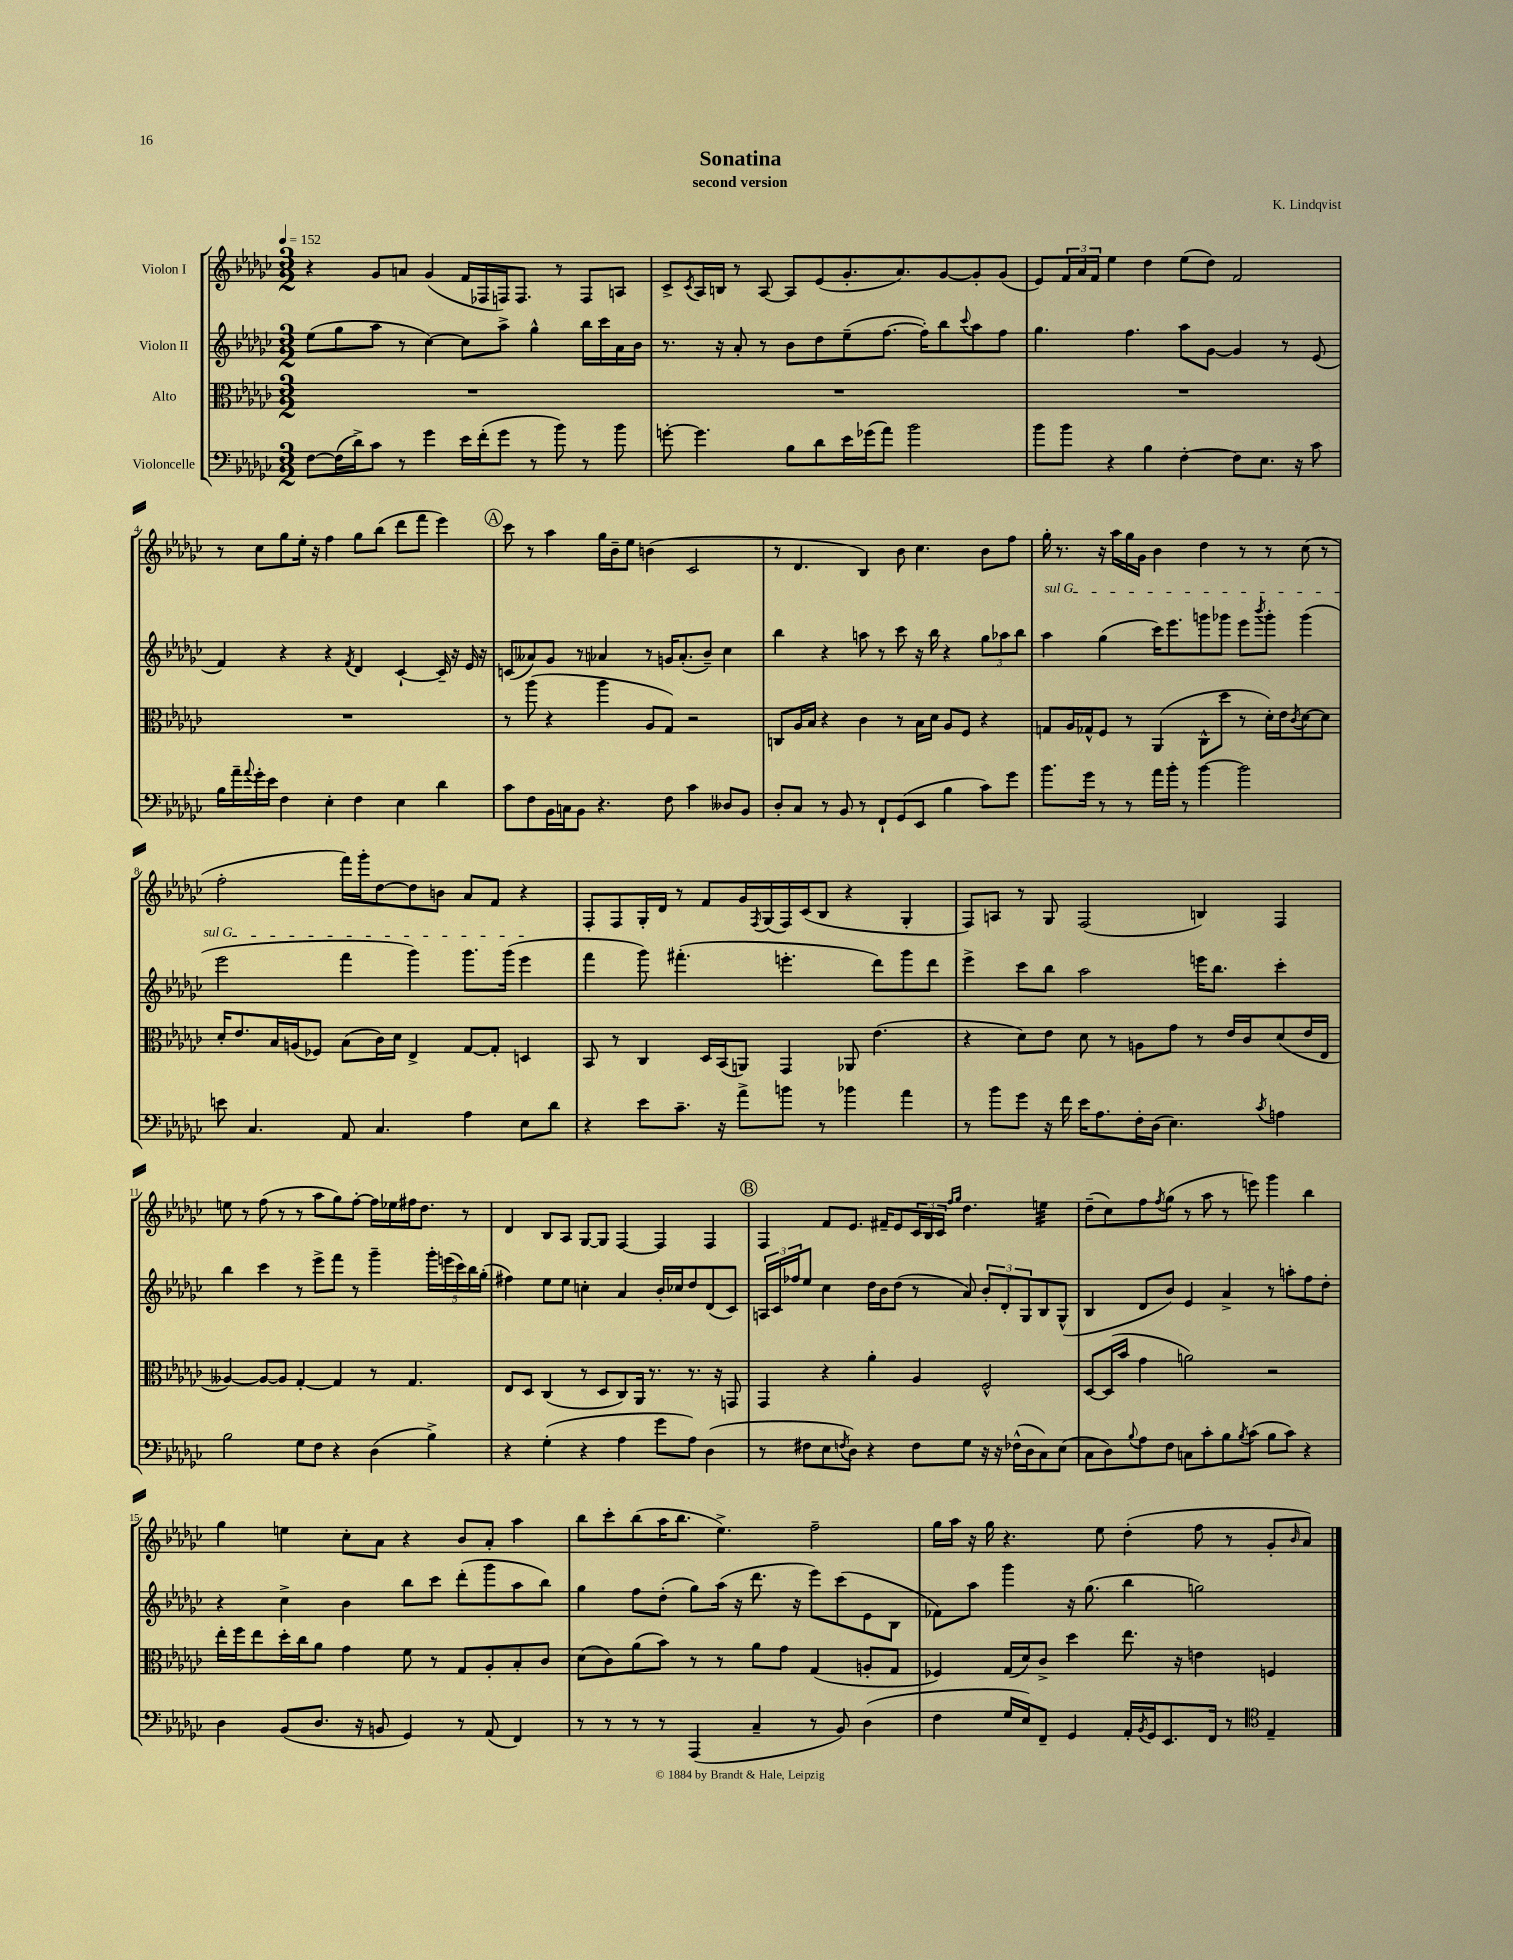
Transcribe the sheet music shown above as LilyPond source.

\header { title = "Sonatina" composer = "K. Lindqvist" subtitle = "second version" }
<<
\new StaffGroup <<
\new Staff = "s0" \with { instrumentName = "Violon I" } {
    \clef treble \key ges \major \numericTimeSignature \time 3/2 \tempo 4 = 152
    r4 ges'8 a'8 ges'4( f'16 fes16 f16) f8. r8 f8 a8 |
    ces'8-> \acciaccatura { ces'8 } aes16 b16 r8 aes8~ aes8 ees'8( ges'8.-. aes'8.) ges'8~ ges'8-. ges'8( |
    ees'8) \tuplet 3/2 { f'16 aes'16 f'16 } ees''4 des''4 ees''8( des''8) f'2 |
    r8 ces''8 ges''8 ees''16-. r16 f''4 ges''8 bes''8( des'''8 f'''8 ees'''4) |
    \mark \markup { \circle "A" } ces'''8 r8 aes''4 ges''16 bes'16-- ees''8 b'4( ces'2 |
    r8 des'4. bes4) bes'8 ces''4. bes'8 f''8 |
    ges''16-. r8. r16 aes''16 ges''16 ges'16 bes'4 des''4 r8 r8 ces''8( r8 |
    f''2-. f'''16) ges'''16-. des''8~ des''8 b'8 aes'8 f'8 r4 |
    f8-. f8 ges16-. des'16 r8 f'8 ges'16 \acciaccatura { f8 } ges16( f16) ces'16( bes8 r4 ges4-. |
    f8) a8 r8 ges8 f2( b4) f4 |
    e''8 r8 f''8( r8 r8 aes''8 ges''8) f''8~-. f''16 ees''16 fis''16 des''8. r8 |
    des'4 bes8 aes8 ges8~ ges8 f4~ f4 f4 |
    \mark \markup { \circle "B" } f4 f'8 ees'8. fis'16-- ees'8 \tuplet 3/2 { ces'16 bes16 ces'16 } \grace { f''16 ges''16 } des''4. e''4:32 |
    des''8--( ces''8) f''8 \acciaccatura { f''8 } ges''8( r8 aes''8 r8 e'''8) ges'''4 bes''4 |
    ges''4 e''4 ces''8-. aes'8 r4 bes'8 aes'8-. aes''4 |
    bes''8 ces'''8-. bes''8( aes''16 bes''8. ees''4.->) f''2-- |
    ges''16 aes''16 r16 ges''16 r4. ees''8 des''4-.( f''8 r8 ges'8-. \grace { bes'16 } aes'8) \bar "|." |
}
\new Staff = "s1" \with { instrumentName = "Violon II" } {
    \clef treble \key ges \major \numericTimeSignature \time 3/2
    ees''8( ges''8 aes''8 r8 ces''4~) ces''8 aes''8-> ges''4-^ bes''16 ces'''16 aes'16 bes'16 |
    r8. r16 aes'8-. r8 bes'8 des''8 ees''8--( f''8.~ f''16-.) bes''8 \appoggiatura { ces'''8 } aes''8 f''8 |
    ges''4. f''4. aes''8 ges'8~ ges'4 r8 ees'8( |
    f'4) r4 r4 \acciaccatura { f'8 } des'4 ces'4~-! ces'16-- r16 ees'16 r16 |
    \mark \markup { \circle "A" } c'8( aeses'8) ges'8 r8 aes'4 r8 g'16 aes'8.-.( bes'8--) ces''4 |
    bes''4 r4 a''8 r8 ces'''8 r16 bes''16 r4 \tuplet 3/2 { ges''8 aes''8 bes''8 } |
    \once \override TextSpanner.bound-details.left.text = \markup { \italic "sul G" } aes''4\startTextSpan ges''4( ces'''16) ees'''8. g'''8 ges'''8 ees'''8 \acciaccatura { bes'''8 } ges'''8-. ges'''4( |
    ees'''2 f'''4 ges'''4) ges'''8. ges'''16( ees'''4\stopTextSpan |
    f'''4 ges'''8) fis'''4.-.( e'''4.-. des'''8) ges'''8 des'''8 |
    ees'''4-> ces'''8 bes''8 aes''2 e'''16 bes''8. ces'''4-. |
    bes''4 ces'''4 r8 ees'''8-> f'''8 r8 ges'''4-- \tuplet 5/4 { ges'''16-. e'''16( ces'''16) bes''16 ges''16-.( } |
    fis''4) ees''8 ees''8 c''4-. aes'4 bes'16-. ces''16 des''8 des'8( ces'8) |
    \mark \markup { \circle "B" } \tuplet 3/2 { a16 ces'16 fes''16 } ees''8 ces''4 des''16 bes'16 des''8( r8 aes'8) \tuplet 3/2 { bes'8-. des'8-. ges8 } bes8 ges8-^( |
    bes4 des'8 bes'8) ees'4 aes'4-> r8 a''8-. f''8 des''8-. |
    r4 ces''4-> bes'4 bes''8 ces'''8 des'''8-.( ges'''8 aes''8 bes''8) |
    ges''4 f''8 des''8-.( ges''8) aes''16( r16 des'''8. r16 ees'''8) ces'''8( ees'8 bes8 |
    fes'8) aes''8 ges'''4 r16 ges''8.( bes''4 g''2) \bar "|." |
}
\new Staff = "s2" \with { instrumentName = "Alto" } {
    \clef alto \key ges \major \numericTimeSignature \time 3/2
    R1. |
    R1. |
    R1. |
    R1. |
    \mark \markup { \circle "A" } r8 aes''8( r4 aes''4 aes8 ges8) r2 |
    c8 aes16 bes16 r4 ces'4 r8 bes16 des'16 aes8 f8 r4 |
    g8 aes16 ges16-^ f8 r8 aes,4( ces8-^ des''8 r8 des'16-.) ees'16 \acciaccatura { ces'8 } des'8~ des'8 |
    des'16-. ees'8. bes16 a16( fes8) bes8( ces'16) des'16 ees4-> ges8~ ges8-. d4 |
    bes,8 r8 ces4 des16 bes,16( a,8) ges,4 aes,8 ees'4.( |
    r4 des'8) ees'8 des'8 r8 a8 ges'8 r8 ees'16 ces'16 des'8( ees'16 ees16 |
    aeses4~) aeses8~ aeses8 ges4~-. ges4 r8 ges4. |
    ees8 des8 ces4( r8 des8 ces8) aes,16 r8. r8. r16 g,8 |
    \mark \markup { \circle "B" } ges,4 r4 aes'4-. aes4 f2-^ |
    des8~ des16( bes'16 ges'4 a'2) r2 |
    ees''16-. f''16 ees''8 des''16-. ces''16 aes'8 ges'4 f'8 r8 ges8 aes8-. bes8-. ces'8 |
    des'8( ces'8) aes'8( bes'8) r8 r8 aes'8 ges'8 ges4( a8-. ges8 |
    fes4) ges16( des'16) ces'8-> des''4 ees''8. r16 e'4 f4 \bar "|." |
}
\new Staff = "s3" \with { instrumentName = "Violoncelle" } {
    \clef bass \key ges \major \numericTimeSignature \time 3/2
    f8~ f16( des'16->) ces'8 r8 ges'4 ees'16 f'16-.( ges'8 r8 bes'8) r8 bes'8 |
    g'8~-. g'4. bes8 des'8 ees'16 ges'16( aes'8) bes'2 |
    bes'8 bes'8 r4 bes4 f4~-. f8 ees8. r16 ces'8 |
    bes16 aes'16-- \appoggiatura { aes'8 } ges'16-. ees'16 f4 ees4-. f4 ees4 des'4 |
    \mark \markup { \circle "A" } ces'8 f8 bes,16 c16 bes,8 r4. f8 ces'4 deses8 bes,8 |
    des8-. ces8 r8 bes,8 r8 f,8-! ges,8( ees,8 bes4 ces'8) ges'8 |
    bes'8. ges'16 r8 r8 aes'16 bes'16-. r8 bes'4~ bes'2 |
    e'8 ces4. aes,8 ces4. aes4 ees8 des'8 |
    r4 ees'8 ces'8.-- r16 aes'8-> b'8 r8 bes'4 aes'4 |
    r8 bes'8 ges'8 r16 f'16 ees'16 aes8. f16-. des16( ees4.) \acciaccatura { ces'8 } a4 |
    bes2 ges8 f8 r4 des4( bes4->) |
    r4 ges4-.( r4 aes4 ges'8 aes8) des4( |
    \mark \markup { \circle "B" } r8 fis8 ees8 \acciaccatura { f8 } des8) r4 f8 ges8 r16 r16 fes16-^( des16 ces8) ees8( |
    ces8 des8) \appoggiatura { bes8 } aes8 f8 c8 ces'8-. bes8 \acciaccatura { bes8 } ces'8( bes8 ces'8) r4 |
    des4 bes,8( des8. r16 b,8 ges,4) r8 aes,8( f,4) |
    r8 r8 r8 r8 aes,,4( ces4-- r8 bes,8) des4( |
    f4 ges16 ees16) f,8-- ges,4 aes,16-. \acciaccatura { bes,8 } ges,16 ees,8. f,16 r8 \clef tenor ees4-- \bar "|." |
}
>>
>>
